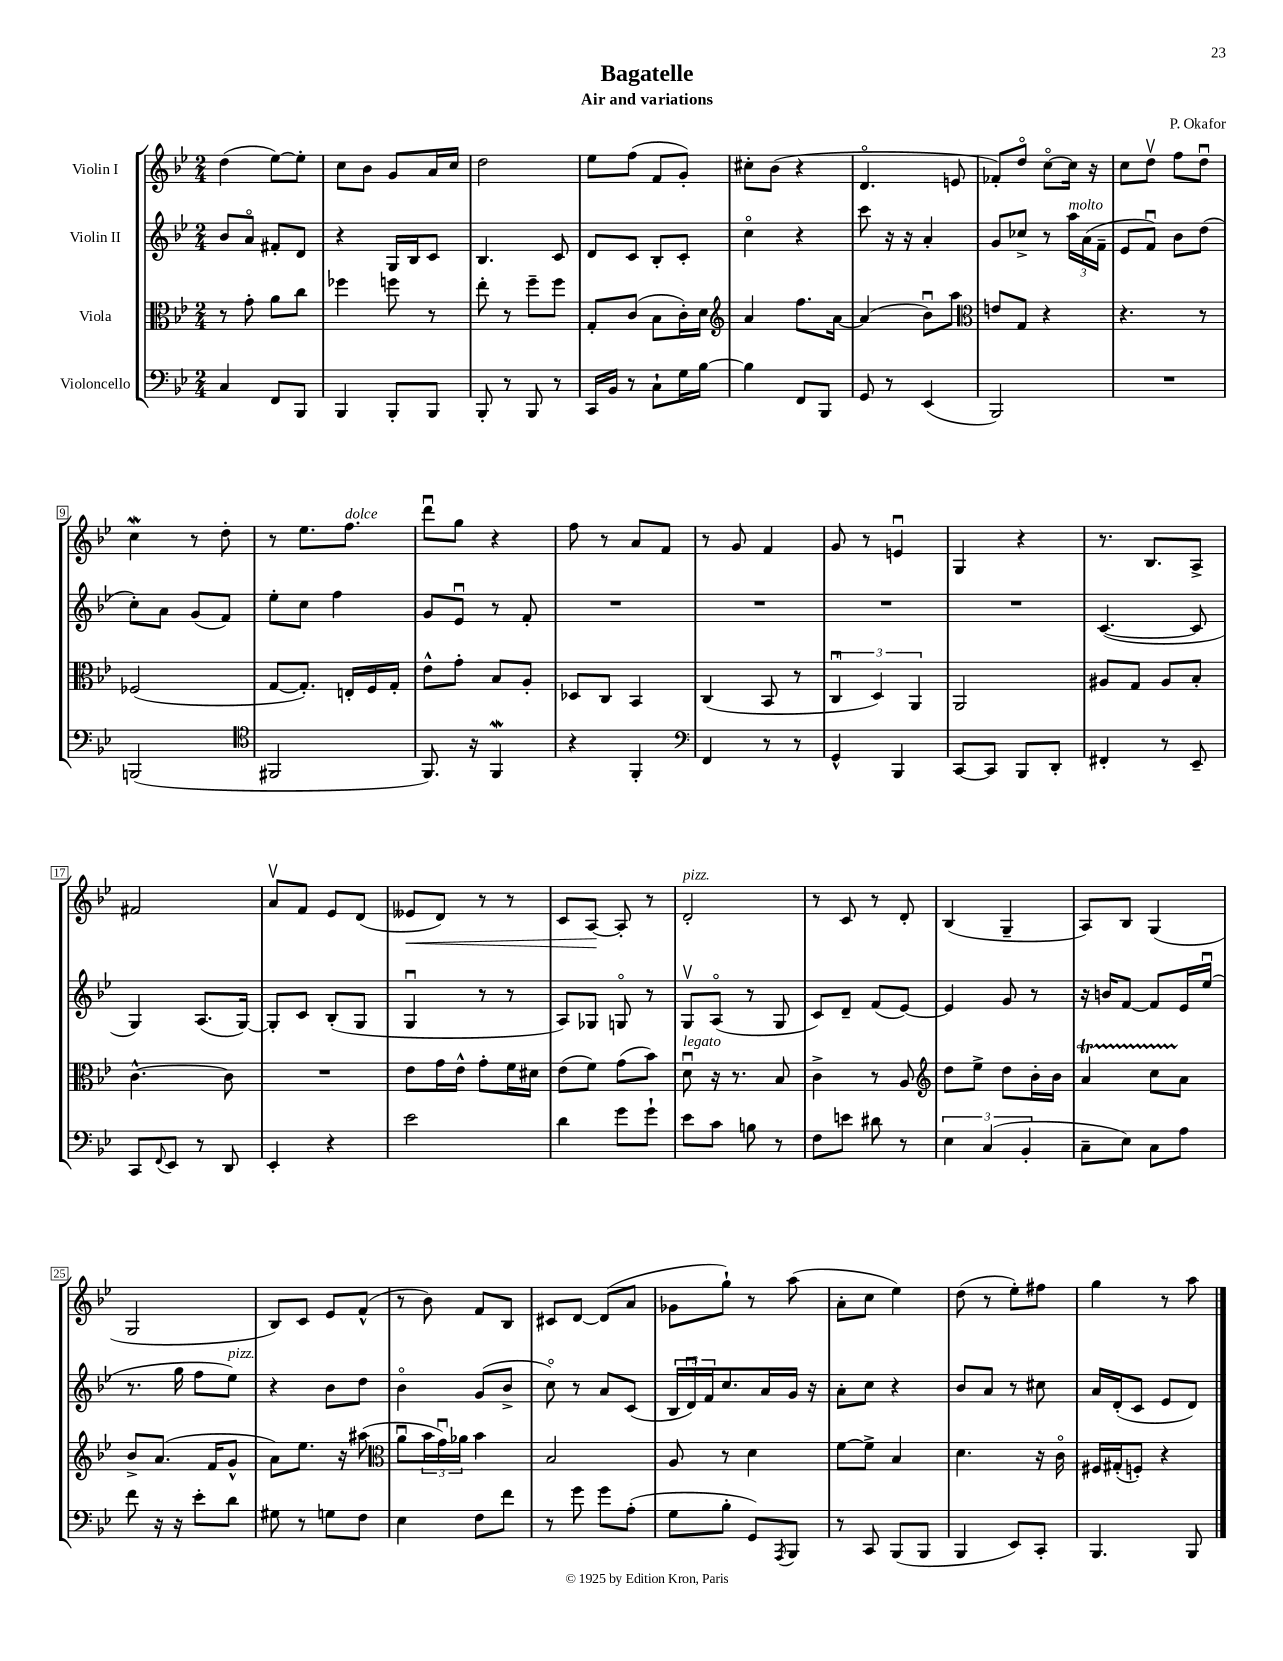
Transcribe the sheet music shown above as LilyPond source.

\header { title = "Bagatelle" composer = "P. Okafor" subtitle = "Air and variations" }
<<
\new StaffGroup <<
\new Staff = "s0" \with { instrumentName = "Violin I" } {
    \clef treble \key bes \major \numericTimeSignature \time 2/4
    d''4( ees''8~) ees''8-. |
    c''8 bes'8 g'8 a'16 c''16 |
    d''2 |
    ees''8 f''8( f'8 g'8-.) |
    cis''8-. bes'8( r4 |
    d'4.\flageolet e'8 |
    fes'8-.) d''8\flageolet c''8~\flageolet c''16 r16 |
    c''8 d''8\upbow f''8 d''8\downbow |
    c''4\mordent r8 d''8-. |
    r8 ees''8. f''8.^\markup { \italic "dolce" } |
    d'''8\downbow g''8 r4 |
    f''8 r8 a'8 f'8 |
    r8 g'8 f'4 |
    g'8 r8 e'4\downbow |
    g4 r4 |
    r8. bes8. a8-> |
    fis'2 |
    a'8\upbow f'8 ees'8 d'8( |
    eeses'8\< d'8) r8 r8 |
    c'8 a8~\! a8-. r8 |
    d'2-.^\markup { \italic "pizz." } |
    r8 c'8 r8 d'8-. |
    bes4( g4-- |
    a8) bes8 g4( |
    g2 |
    bes8) c'8 ees'8 f'8-^( |
    r8 bes'8) f'8 bes8 |
    cis'8 d'8~ d'8( a'8 |
    ges'8 g''8-!) r8 a''8( |
    a'8-. c''8 ees''4) |
    d''8( r8 ees''8-.) fis''8 |
    g''4 r8 a''8 \bar "|." |
}
\new Staff = "s1" \with { instrumentName = "Violin II" } {
    \clef treble \key bes \major \numericTimeSignature \time 2/4
    bes'8 a'8\flageolet fis'8-. d'8 |
    r4 g16 bes16 c'8 |
    bes4. c'8 |
    d'8 c'8 bes8-. c'8-. |
    c''4\flageolet r4 |
    c'''8 r16 r16 a'4-. |
    g'8 ces''8-> r8 \tuplet 3/2 { a''16^\markup { \italic "molto" } a'16( f'16-- } |
    ees'8 f'8\downbow) bes'8 d''8( |
    c''8-.) a'8 g'8( f'8) |
    ees''8-. c''8 f''4 |
    g'8 ees'8\downbow r8 f'8-. |
    R2 |
    R2 |
    R2 |
    R2 |
    c'4.~( c'8 |
    g4) a8.( g16~) |
    g8-. c'8 bes8-.( g8 |
    g4\downbow r8 r8 |
    a8) ges8 g8\flageolet r8 |
    g8\upbow a8\flageolet( r8 g8 |
    c'8) d'8-- f'8( ees'8~) |
    ees'4 g'8 r8 |
    r16 b'16 f'8~ f'8 ees'16 ees''16\downbow( |
    r8. g''16 f''8 ees''8^\markup { \italic "pizz." }) |
    r4 bes'8 d''8 |
    bes'4\flageolet g'8( bes'8-> |
    c''8\flageolet) r8 a'8 c'8( |
    \tuplet 3/2 { bes16 d'16\downbow) f'16 } c''8. a'16 g'16 r16 |
    a'8-. c''8 r4 |
    bes'8 a'8 r8 cis''8 |
    a'16 d'16-.( c'8 ees'8 d'8) \bar "|." |
}
\new Staff = "s2" \with { instrumentName = "Viola" } {
    \clef alto \key bes \major \numericTimeSignature \time 2/4
    r8 g'8-. a'8 c''8 |
    fes''4 f''8 r8 |
    ees''8-. r8 f''8-- f''8 |
    g8-. c'8( bes8 c'16-.) d'16 |
    \clef treble a'4 f''8. a'16~ |
    a'4( bes'8\downbow) a''8 |
    \clef alto e'8 g8 r4 |
    r4. r8 |
    fes2( |
    g8~ g8.-.) e16-. f16 g16-. |
    ees'8-^ g'8-. bes8 a8-. |
    des8 c8 bes,4 |
    c4( bes,8 r8 |
    \tuplet 3/2 { c4\downbow d4) a,4 } |
    a,2 |
    ais8 g8 ais8 bes8-. |
    c'4.~-^ c'8 |
    R2 |
    ees'8 g'16 ees'16-^ g'8-. f'16 dis'16 |
    ees'8( f'8) g'8( bes'8) |
    d'8\downbow^\markup { \italic "legato" } r16 r8. bes8 |
    c'4-> r8 a8 |
    \clef treble d''8 ees''8-> d''8 bes'16-. bes'16 |
    a'4\startTrillSpan c''8 a'8\stopTrillSpan |
    bes'8-> a'8.( f'16 g'8-^ |
    a'8) ees''8. r16 ais''8( |
    \clef alto a'8\downbow \tuplet 3/2 { bes'16 g'16\downbow) aes'16 } bes'4 |
    bes2 |
    a8 r8 d'4 |
    f'8~ f'8-> bes4 |
    d'4. r16 c'16\flageolet |
    fis16 gis16-.( f8-.) r4 \bar "|." |
}
\new Staff = "s3" \with { instrumentName = "Violoncello" } {
    \clef bass \key bes \major \numericTimeSignature \time 2/4
    c4 f,8 bes,,8 |
    bes,,4 bes,,8-. bes,,8 |
    bes,,8-. r8 bes,,8 r8 |
    c,16 bes,16 r8 c8-! g16 bes16~ |
    bes4 f,8 bes,,8 |
    g,8 r8 ees,4( |
    bes,,2) |
    R2 |
    b,,2( |
    \clef tenor fis,2 |
    f,8.) r16 f,4\mordent |
    r4 f,4-. |
    \clef bass f,4 r8 r8 |
    g,4-^ bes,,4 |
    c,8~ c,8 bes,,8 d,8-. |
    fis,4-. r8 ees,8-- |
    c,8 \appoggiatura { f,8 } ees,8 r8 d,8 |
    ees,4-. r4 |
    ees'2 |
    d'4 g'8 g'8-! |
    ees'8 c'8 b8 r8 |
    f8 e'8 dis'8 r8 |
    \tuplet 3/2 { ees4 c4( bes,4-. } |
    c8-- ees8) c8 a8 |
    f'8 r16 r16 ees'8-. d'8 |
    gis8 r8 g8 f8 |
    ees4 f8 f'8 |
    r8 g'8 g'8 a8-.( |
    g8 bes8-. g,8) \acciaccatura { a,,8 } bes,,8 |
    r8 c,8 bes,,8( bes,,8 |
    bes,,4 ees,8) c,8-. |
    bes,,4. bes,,8 \bar "|." |
}
>>
>>
\layout { \context { \Score \override BarNumber.stencil = #(make-stencil-boxer 0.1 0.3 ly:text-interface::print) } }
